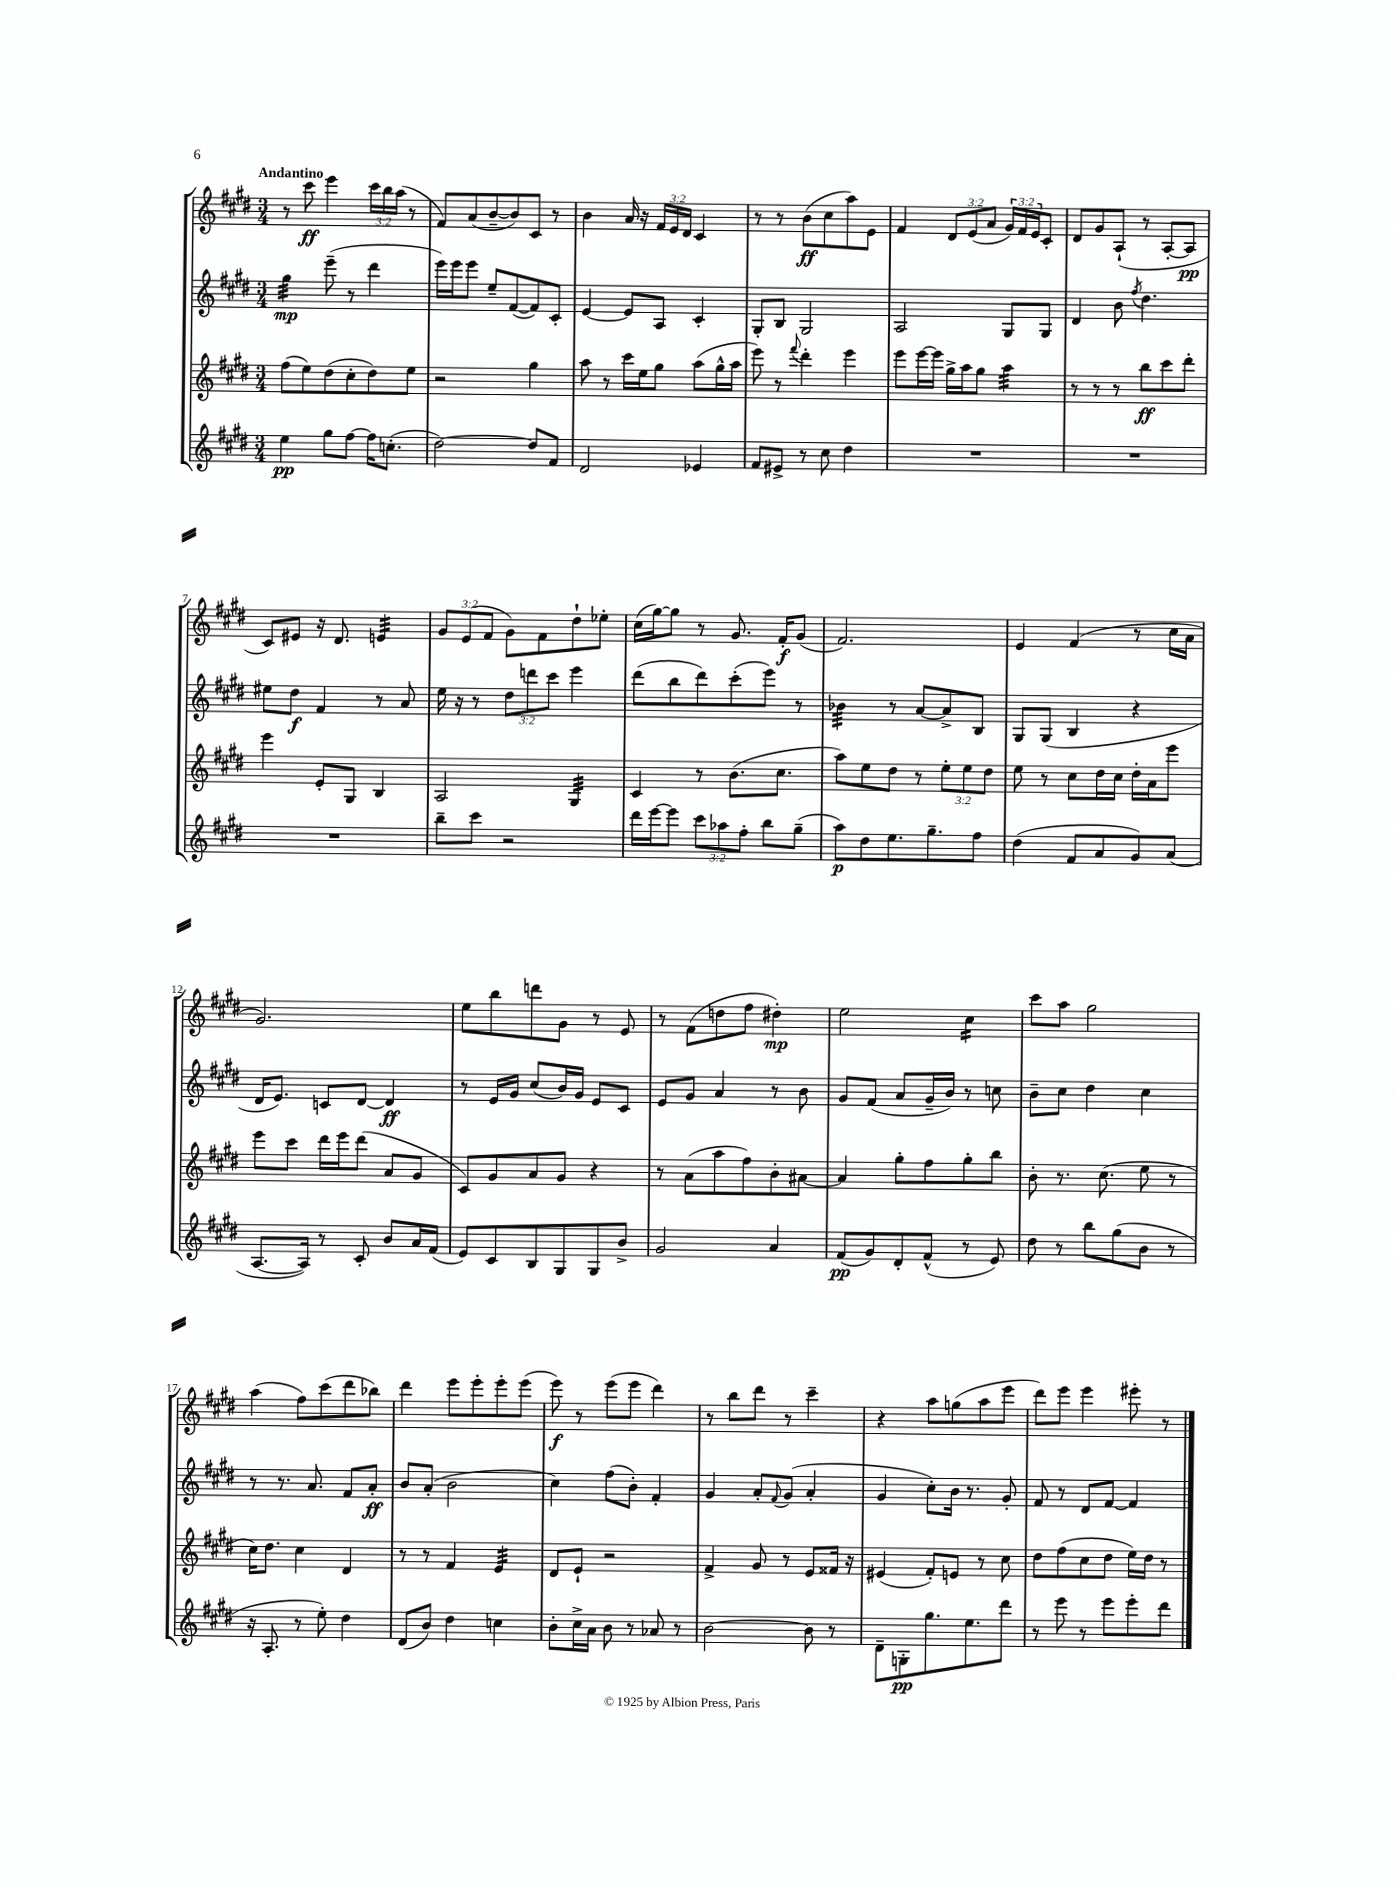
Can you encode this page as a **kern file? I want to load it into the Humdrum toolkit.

**kern	**kern	**kern	**kern
*staff4	*staff3	*staff2	*staff1
*clefG2	*clefG2	*clefG2	*clefG2
*k[f#c#g#d#]	*k[f#c#g#d#]	*k[f#c#g#d#]	*k[f#c#g#d#]
*M3/4	*M3/4	*M3/4	*M3/4
4ee	(8ff#	4gg#	8r
.	8ee)	.	8ccc#
8gg#	(8dd#	(8eee~	4eee
[8ff#	8cc#'	8r	.
16ff#]	8dd#)	4ddd#	24ccc#
.	.	.	24bb
(8.cc'	.	.	.
.	.	.	(24aa
.	8ee	.	8r
=	=	=	=
[2dd#)	2r	16eee)	8f#)
.	.	16eee	.
.	.	8eee	(8a
.	.	8ee~	[8b~
.	.	([8f#	8b])
8dd#]	4gg#	8f#])	8c#
8f#	.	8c#'	8r
=	=	=	=
2d#	8aa	[4e	4b
.	8r	.	.
.	16ccc#	8e]	16a
.	16ee	.	16r
.	8gg#	8A	24f#
.	.	.	24e
.	.	.	24d#
4e-	(8aa	4c#'	4c#
.	16gg#^^	.	.
.	16aa	.	.
=	=	=	=
8f#	8eee)	8G#'	8r
8e#^	8r	8B	8r
.	8qqfff#	.	.
8r	4ddd#'	2G#	(8b
8cc#	.	.	8cc#
4dd#	4eee	.	8aa)
.	.	.	8e
=	=	=	=
2.r	8eee	2A	4f#
.	[16eee	.	.
.	16eee]	.	.
.	16gg#^	.	12d#
.	16aa	.	.
.	.	.	(12e
.	8gg#	.	.
.	.	.	12a
.	4aa	8G#	24g#)
.	.	.	24f#
.	.	.	24e
.	.	8G#	8c#'
=	=	=	=
2.r	8r	4d#	8d#
.	8r	.	8g#
.	8r	8b	(8A`
.	.	8qff#	.
.	8bb	4.dd#	8r
.	8ccc#	.	[8A'
.	8ddd#'	.	8A]
=	=	=	=
2.r	4eee	8ee#	8c#)
.	.	8dd#	8e#
.	8e'	4f#	16r
.	.	.	8.d#
.	8G#	.	.
.	4B	8r	4e
.	.	8a	.
=	=	=	=
8bb~	2A	16ee	12g#
.	.	16r	.
.	.	.	(12e
8ccc#	.	8r	.
.	.	.	12f#
2r	.	12dd#	8g#)
.	.	12ddd	.
.	.	.	8f#
.	.	12ccc#	.
.	4G#	4eee	8dd#`
.	.	.	8ee-'
=	=	=	=
16ddd#	4c#	(8ddd#	(16cc#
[16eee	.	.	[16gg#)
8eee]	.	8bb	8gg#]
12ccc#	8r	8ddd#)	8r
12aa-	.	.	.
.	(8.b	(8ccc#'	8.g#
12ff#'	.	.	.
8bb	.	8eee)	.
.	8.cc#	.	16f#'
(8gg#~	.	8r	(8g#
=	=	=	=
8aa)	8aa)	4b-	2.f#)
8dd#	8ee	.	.
8.ee	8dd#	8r	.
.	8r	[8a	.
8.gg#~	.	.	.
.	12ee'	8a^]	.
.	12ee	.	.
8ff#	.	8B	.
.	12dd#	.	.
=	=	=	=
(4dd#	8ee	8G#	4e
.	8r	(8G#	.
8f#	8cc#	4B	(4f#
8a	16dd#	.	.
.	16cc#	.	.
8g#)	16dd#'	4r	8r
.	16a	.	.
(8a	8eee	.	16cc#
.	.	.	16a
=	=	=	=
[8.A	8eee	16d#	2.g#)
.	.	8.e)	.
.	8ccc#	.	.
16A])	.	.	.
8r	16ddd#	8c	.
.	16eee	.	.
8c#'	(8ddd#	[8d#	.
8b	8a	4d#]	.
16a	8g#	.	.
(16f#	.	.	.
=	=	=	=
8e)	8c#)	8r	8ee
8c#	8g#	16e	8bb
.	.	16g#	.
8B	8a	(8cc#	8ddd
8G#	8g#	16b)	8g#
.	.	16g#	.
8G#	4r	8e	8r
8b^	.	8c#	8e
=	=	=	=
2g#	8r	8e	8r
.	(8a	8g#	(8f#
.	8aa	4a	8dd
.	8ff#)	.	8ff#
4a	8b'	8r	4dd#')
.	[8a#	8b	.
=	=	=	=
(8f#	4a#]	8g#	2ee
8g#)	.	(8f#	.
8d#'	8gg#'	8a	.
(8f#^^	8ff#	16g#~	.
.	.	16b)	.
8r	8gg#'	8r	4cc#
8e)	8bb	8cc	.
=	=	=	=
8dd#	8b'	8b~	8ccc#
8r	8.r	8cc#	8aa
8bb	.	4dd#	2gg#
.	(8.cc#	.	.
(8gg#	.	.	.
8b	8ee	4cc#	.
8r	8r	.	.
=	=	=	=
16r	16cc#)	8r	(4aa
8.A'	8.dd#	.	.
.	.	8.r	.
8r	4cc#	.	8ff#)
.	.	8.a	.
8ee')	.	.	(8ccc#
4dd#	4d#	8f#	8ddd#
.	.	8a'	8bb-)
=	=	=	=
(8d#	8r	8b	4ddd#
8b)	8r	(8a'	.
4dd#	4f#	2b	8eee
.	.	.	8eee'
4cc	4e	.	8eee'
.	.	.	(8eee
=	=	=	=
8b'	8d#	4cc#)	8eee)
16cc#^	8e`	.	8r
16a	.	.	.
8b	2r	(8ff#	(8eee
8r	.	8b')	8eee
8a-	.	4f#'	4ddd#)
8r	.	.	.
=	=	=	=
[2b	4f#^	4g#	8r
.	.	.	8bb
.	8g#	8a'	8ddd#
.	.	8qqf#	.
.	8r	(8g#	8r
8b]	8e	4a'	4ccc#~
8r	16f##	.	.
.	16r	.	.
=	=	=	=
8d#~	(4e#	4g#	4r
8G'	.	.	.
8.gg#	8f#')	8cc#')	8aa
.	8e	16b	(8gg
8.ee	.	8.r	.
.	8r	.	8aa
8ddd#	8cc#	8g#'	8eee
=	=	=	=
8r	8dd#	8f#	8ddd#)
8eee	(8ff#	8r	8eee
8r	8cc#	8d#	4eee
8eee	8dd#	[8f#	.
8eee'	16ee)	4f#]	8eee#'
.	16dd#	.	.
8ddd#	8r	.	8r
==	==	==	==
*-	*-	*-	*-
